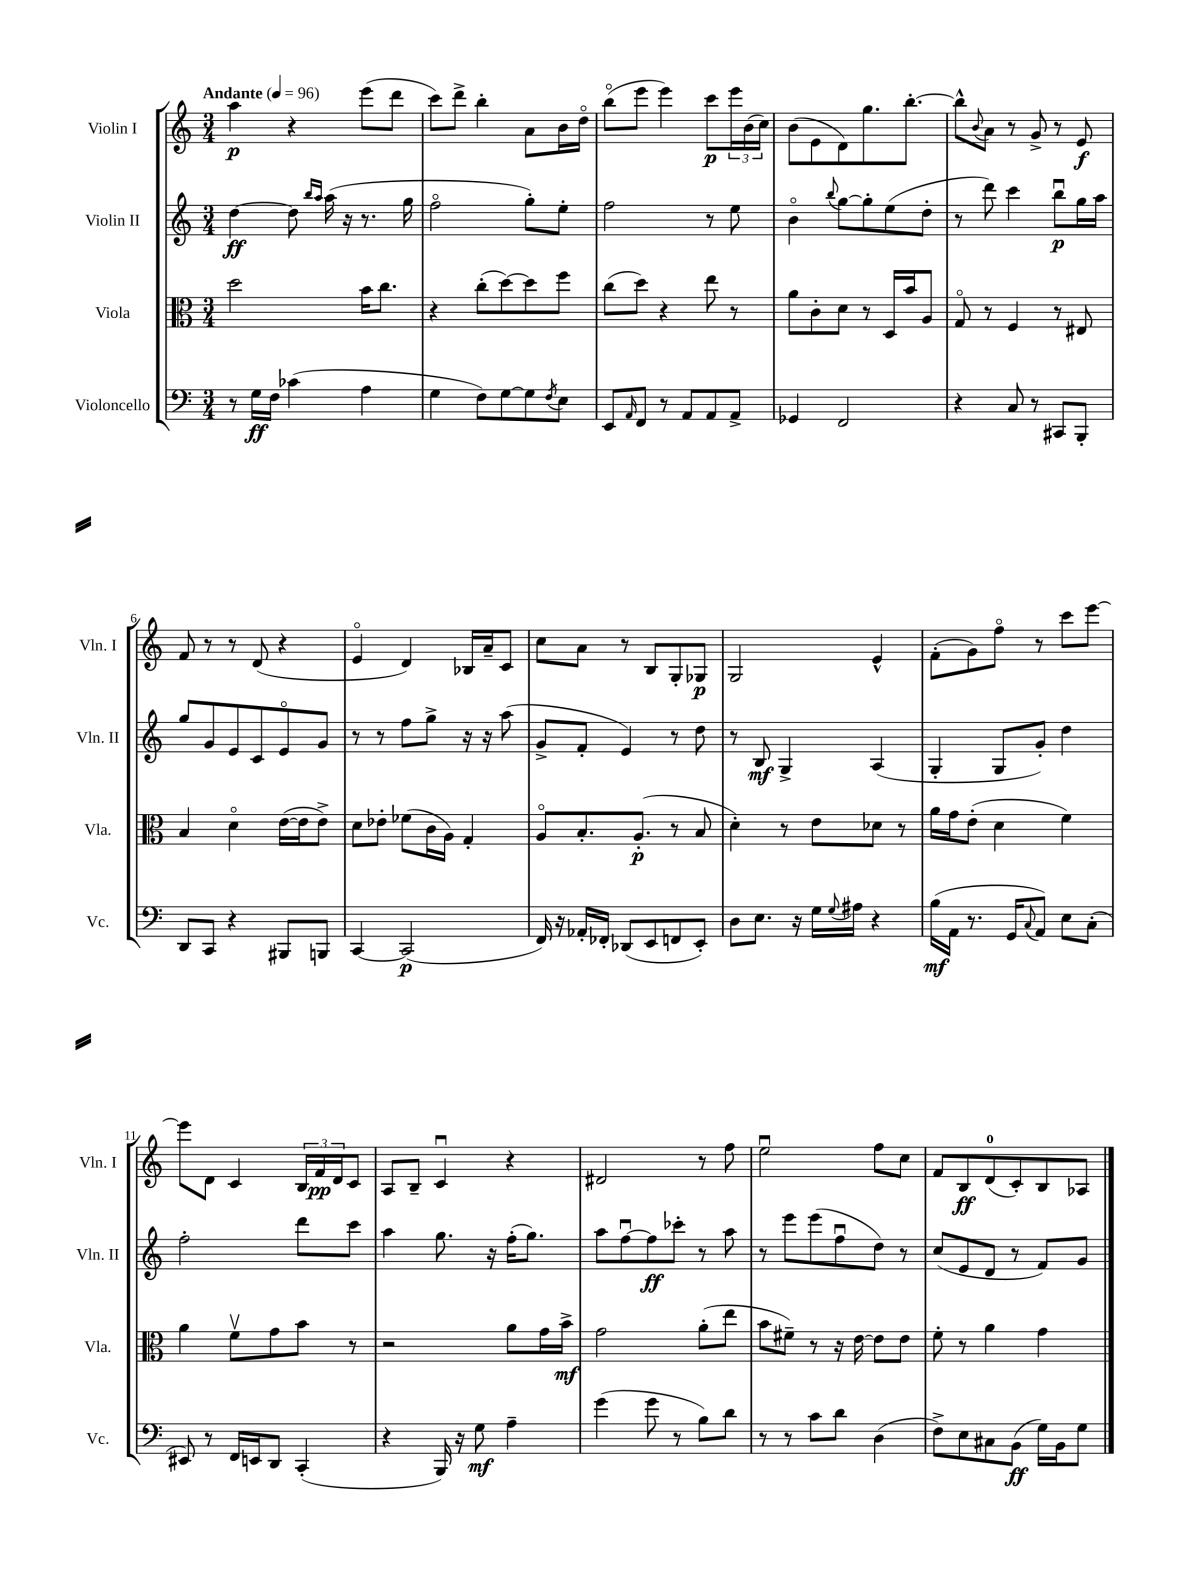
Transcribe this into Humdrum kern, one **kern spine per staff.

**kern	**kern	**kern	**kern
*staff4	*staff3	*staff2	*staff1
*clefF4	*clefC3	*clefG2	*clefG2
*k[]	*k[]	*k[]	*k[]
*M3/4	*M3/4	*M3/4	*M3/4
*MM96	*MM96	*MM96	*MM96
8r	2dd	[4dd	4aa
16G	.	.	.
16F	.	.	.
(4c-	.	8dd]	4r
.	.	16qqbb	.
.	.	16qqaa	.
.	.	(16aa	.
.	.	16r	.
4A	16b	8.r	(8eee
.	8.cc	.	.
.	.	.	8ddd
.	.	16gg	.
=	=	=	=
4G	4r	2ffo	8ccc)
.	.	.	8ddd^
8F)	(8cc'	.	4bb'
[8G	[8dd)	.	.
8G]	8dd]	8gg')	8a
8qF	.	.	.
8E	8ff	8ee'	16b
.	.	.	16ddo
=	=	=	=
8EE	(8cc	2ff	(8bbo
16qqAA	.	.	.
8FF	8dd)	.	8eee
8r	4r	.	4eee)
8AA	.	.	.
8AA	8ee	8r	8ccc
8AA^	8r	8ee	24eee
.	.	.	(24b
.	.	.	24cc)
=	=	=	=
4GG-	8a	4bo	(8b
.	8c'	.	8e
.	.	8qqbb	.
2FF	8d	[8gg	8d)
.	8r	8gg']	8.gg
.	16D	(8ee	.
.	16b	.	[8.bb'
.	8A	8dd'	.
=	=	=	=
4r	8Go	8r	8bb^^]
.	.	.	8qqb
.	8r	8ddd)	8a
8C	4F	4ccc	8r
8r	.	.	8g^
8CC#	8r	8bbu	8r
8BBB'	8E#	16gg	8e
.	.	16aa	.
=	=	=	=
8DD	4B	8gg	8f
8CC	.	8g	8r
4r	4do	8e	8r
.	.	8c	(8d
8BBB#	([16e	8eo	4r
.	16e]	.	.
8BBB	8e^)	8g	.
=	=	=	=
[4CC	8d	8r	4eo
.	8e-'	8r	.
(2CC]	(8f-	8ff	4d)
.	16c	8gg^	.
.	16A)	.	.
.	4G'	16r	16B-
.	.	16r	16a~
.	.	(8aa	8c
=	=	=	=
16FF)	8Ao	8g^	8cc
16r	.	.	.
16AA-'	8.B'	8f'	8a
16FF-'	.	.	.
(8DD-	.	4e)	8r
.	(8.A'	.	.
8EE	.	.	8B
8FF	8r	8r	8G'
8EE')	8B	8dd	8G-
=	=	=	=
8D	4d')	8r	2G
8.E	.	8B	.
.	8r	4G^	.
16r	.	.	.
16G	8e	.	.
8qqG	.	.	.
16A#	.	.	.
4r	8d-	(4A	4e^^
.	8r	.	.
=	=	=	=
(16B	16a	4G'	(8f'
16AA	16g	.	.
8.r	(8e'	.	8g)
.	4d	8G	8ffo
16GG	.	.	.
8qqC	.	.	.
8AA)	.	8g')	8r
8E	4f)	4dd	8ccc
(8C'	.	.	[8eee
=	=	=	=
8EE#)	4a	2ff'	8eee]
8r	.	.	8d
16FF	8fv	.	4c
16EE	.	.	.
8DD	8g	.	.
(4CC'	8b	8ddd	24B
.	.	.	24f
.	.	.	24d
.	8r	8ccc	8c
=	=	=	=
4r	2r	4aa	8A
.	.	.	8B~
16BBB)	.	8.gg	4cu
16r	.	.	.
8G	.	.	.
.	.	16r	.
4A~	8a	(16ff'	4r
.	.	8.gg)	.
.	16g	.	.
.	16b^	.	.
=	=	=	=
(4g	2g	8aa	2d#
.	.	[8ffu	.
8g	.	8ff]	.
8r	.	8ccc-'	.
8B)	(8a'	8r	8r
8d	8ee	8aa	8ff
=	=	=	=
8r	8b	8r	2eeu
8r	8f#~)	8eee	.
8c	8r	(8eee	.
8d	16r	8ffu	.
.	[16e	.	.
(4D	8e]	8dd)	8ff
.	8e	8r	8cc
=	=	=	=
8F^)	8f'	(8cc	8f
8E	8r	8e	8B
8C#	4a	8d	(8d
(8BB	.	8r	8c')
16G)	4g	8f)	8B
16BB	.	.	.
8G	.	8g	8A-
==	==	==	==
*-	*-	*-	*-
